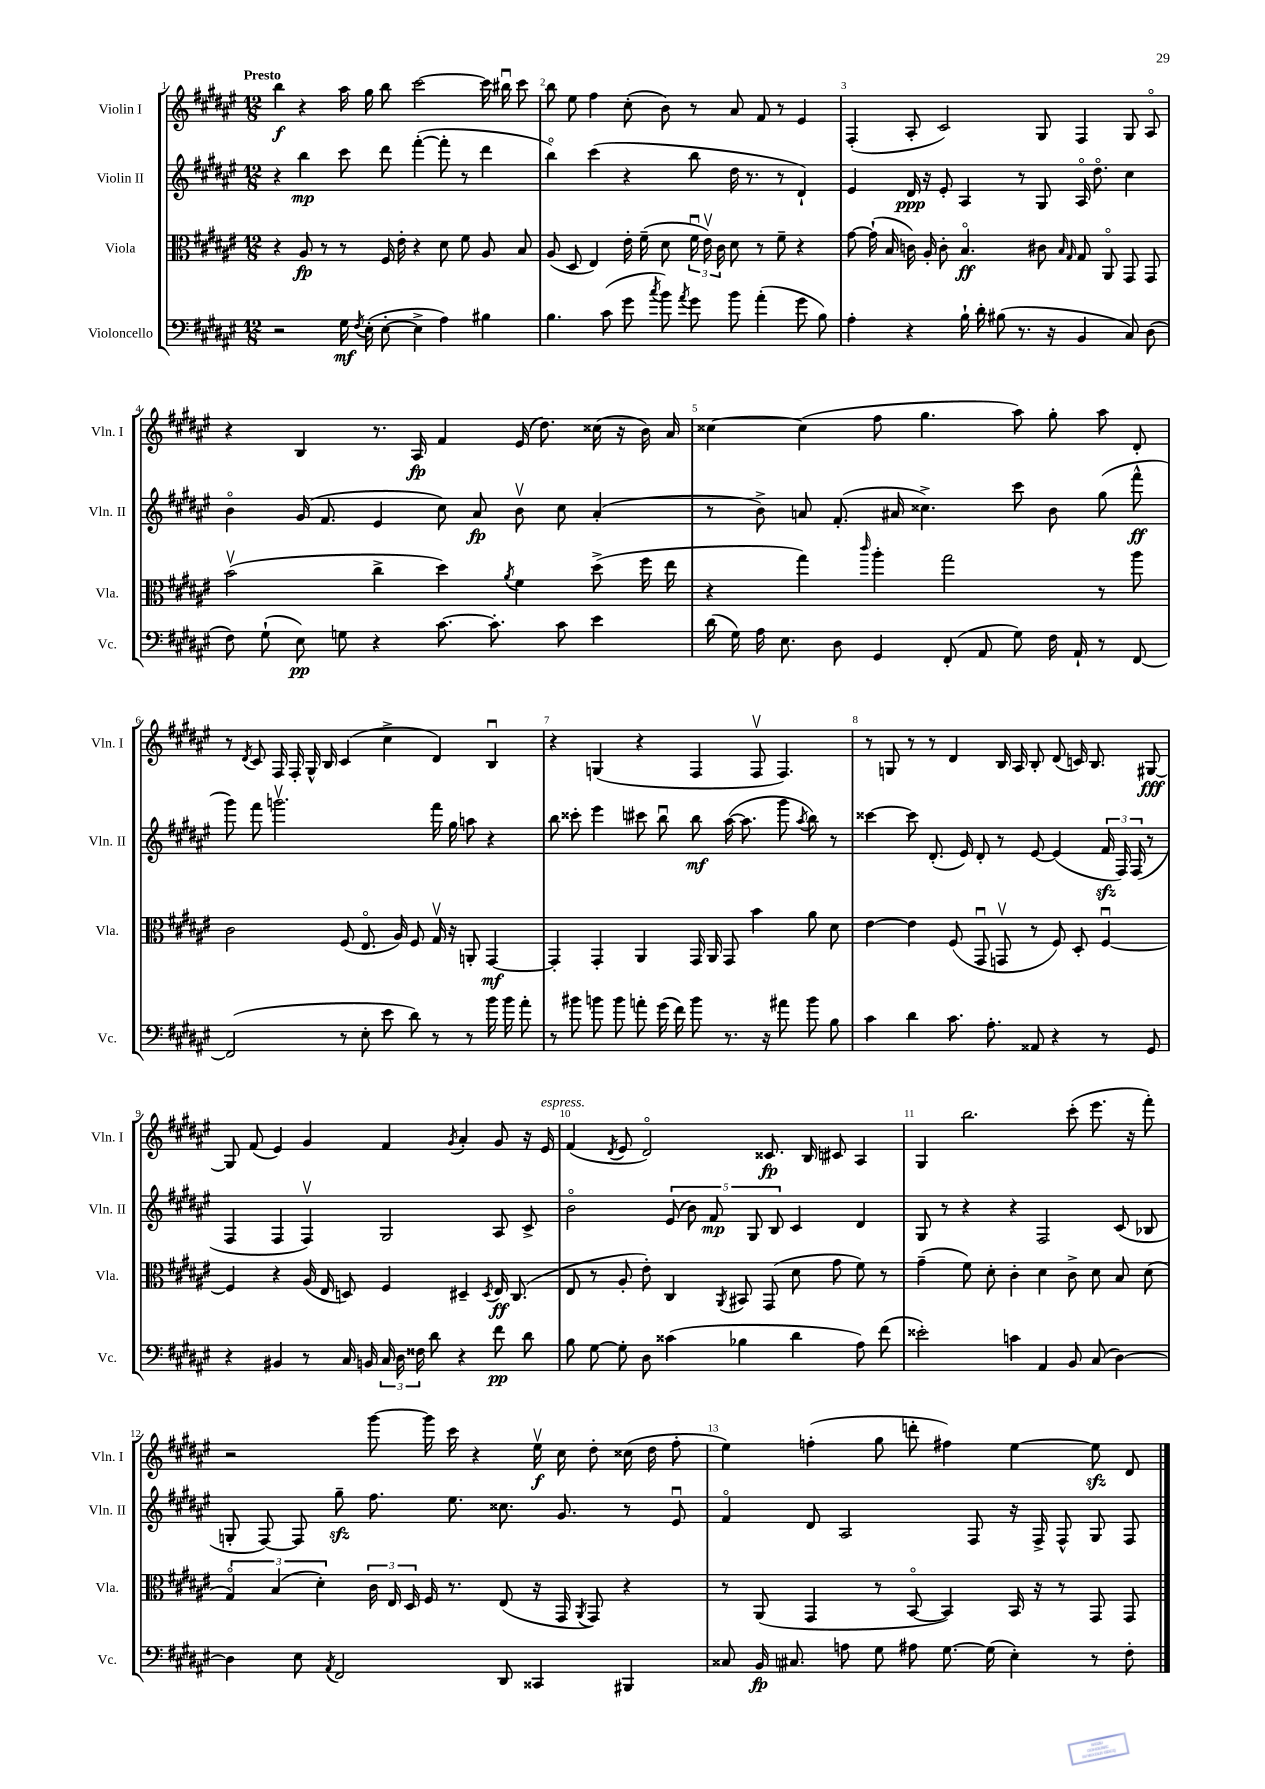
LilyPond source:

<<
\new StaffGroup <<
\new Staff = "s0" \with { instrumentName = "Violin I" shortInstrumentName = "Vln. I" } {
    \clef treble \key fis \major \numericTimeSignature \time 12/8 \tempo "Presto"
    \autoBeamOff b''4\f r4 ais''16 gis''16 b''8 cis'''2~ cis'''16 bis''16\downbow cis'''8 |
    b''8 eis''8 fis''4 cis''8-.( b'8) r8 ais'8 fis'8 r8 eis'4 |
    fis4-.( ais8-. cis'2) gis8 fis4 gis8 ais8\flageolet |
    r4 b4 r8. ais16\fp fis'4 eis'16( dis''8.) cisis''16( r16 b'16) ais'16 |
    cisis''4~ cisis''4( fis''8 gis''4. ais''8) gis''8-. ais''8 dis'8-. |
    r8 \acciaccatura { dis'8 } cis'8 fis16 fis16-. gis16-^ b16 cis'4( cis''4-> dis'4) b4\downbow |
    r4 g4( r4 fis4 fis8\upbow fis4.) |
    r8 g8 r8 r8 dis'4 b16 ais16 b8-. dis'8( c'16) b8. gis8~\fff |
    gis8 fis'8( eis'4) gis'4 fis'4 \acciaccatura { gis'8 } ais'4-. gis'8 r16 eis'16^\markup { \italic "espress." } |
    fis'4( \acciaccatura { dis'8 } eis'8 dis'2\flageolet) cisis'8.\fp b16 cis'8 ais4 |
    gis4 b''2. cis'''8-.( eis'''8. r16 fis'''8-.) |
    r2 gis'''8~ gis'''16 cis'''16 r4 eis''16\upbow\f cis''16 dis''8-. cisis''16( dis''16 fis''8-. |
    eis''4) f''4-.( gis''8 d'''8-. fis''4) eis''4~ eis''8\sfz dis'8 \bar "|." |
}
\new Staff = "s1" \with { instrumentName = "Violin II" shortInstrumentName = "Vln. II" } {
    \clef treble \key fis \major \numericTimeSignature \time 12/8
    \autoBeamOff r4 b''4\mp cis'''8 dis'''8 fis'''4~-.( fis'''8-. r8 dis'''4 |
    b''4\flageolet) cis'''4( r4 b''8 dis''16 r8. r8 dis'4-!) |
    eis'4 dis'16\ppp r16 eis'8-. ais4 r8 gis8 ais16\flageolet dis''8.\flageolet cis''4 |
    b'4\flageolet gis'16( fis'8. eis'4 cis''8) ais'8\fp b'8\upbow cis''8 ais'4-.( |
    r8 b'8->) a'8 fis'8.-.( ais'16 cisis''4.->) cis'''8 b'8 gis''8( fis'''8-^\ff |
    gis'''8) fis'''8 g'''2.\upbow fis'''16 gis''16 a''8 r4 |
    b''8 cisis'''8-. eis'''4 cis'''8 b''8\downbow b''8\mf ais''16~( ais''8. gis'''8 \acciaccatura { ais''8 } b''8) r8 |
    cisis'''4~ cisis'''8 dis'8.-.( eis'16) dis'8-. r8 eis'8~ eis'4( \tuplet 3/2 { fis'16\sfz fis16) fis16( } r8 |
    fis4 fis4 fis4\upbow) gis2 ais8 cis'8-> |
    b'2\flageolet \tuplet 5/4 { eis'8( b'8) fis'8\mp gis8 b8 } cis'4 dis'4 |
    gis8 r8 r4 r4 fis2 cis'8( bes8 |
    g8-. fis8~) fis8 gis''8--\sfz fis''8. eis''8. cisis''8. gis'8. r8 eis'8\downbow |
    fis'4\flageolet dis'8 ais2 fis8 r16 fis16-> fis8-^ gis8 fis8 \bar "|." |
}
\new Staff = "s2" \with { instrumentName = "Viola" shortInstrumentName = "Vla." } {
    \clef alto \key fis \major \numericTimeSignature \time 12/8
    \autoBeamOff r4 ais8\fp r8 r8 fis16 eis'16-. r4 dis'8 fis'8 ais8 b8 |
    ais8( dis8 eis4) eis'16-. fis'16--( dis'8 \tuplet 3/2 { fis'16\downbow eis'16\upbow) cis'16 } dis'8 r8 fis'8-- r4 |
    gis'8~ gis'16-!( b16 c'16) ais16-. c'8-. b4.\flageolet\ff cis'8 \grace { b16 gis16 } gis8 ais,8\flageolet gis,8 gis,8 |
    b'2\upbow( cis''4-> dis''4) \acciaccatura { ais'8 } fis'4 dis''8->( fis''16 eis''16 |
    r4 gis''4) \grace { cis'''16 } ais''4-. gis''2 r8 ais''8 |
    cis'2 fis8( eis8.\flageolet ais16) fis8 gis16\upbow r16 a,8-. gis,4~\mf |
    gis,4-. gis,4-. ais,4 gis,16 ais,16 gis,8 b'4 ais'8 dis'8 |
    eis'4~ eis'4 fis8( gis,8\downbow g,8\upbow r8 fis8) dis8-. fis4~\downbow |
    fis4 r4 ais16( eis16 d8) fis4 dis4-- \acciaccatura { dis8 } eis16\ff cis8.( |
    eis8 r8 ais8-. eis'8-.) cis4 \acciaccatura { ais,8 } bis,8 gis,8( dis'8 gis'8 fis'8) r8 |
    gis'4--( fis'8) dis'8-. cis'4-. dis'4 cis'8-> dis'8 b8 dis'8( |
    \tuplet 3/2 { gis4\flageolet) b4( dis'4-.) } \tuplet 3/2 { cis'16 eis16 dis16 } fis16 r8. eis8( r16 gis,16 \acciaccatura { ais,8 } gis,8) r4 |
    r8 ais,8( gis,4 r8 b,8~\flageolet b,4) b,16 r16 r8 gis,8 gis,8 \bar "|." |
}
\new Staff = "s3" \with { instrumentName = "Violoncello" shortInstrumentName = "Vc." } {
    \clef bass \key fis \major \numericTimeSignature \time 12/8
    \autoBeamOff r2 gis16\mf \acciaccatura { fis8 } eis16-.( eis8~-. eis4-> ais4) bis4 |
    b4. cis'8( gis'8 \acciaccatura { cis''8 } b'8) \acciaccatura { ais'8 } gis'8 b'8 ais'4-.( gis'8 b8) |
    ais4-. r4 b16-! dis'16-. bis8( r8. r16 b,4 cis8) dis8( |
    fis8) gis8-!( eis8\pp) g8 r4 cis'8.~ cis'8.-. cis'8 eis'4 |
    dis'16( gis16) ais16 eis8. dis8 gis,4 fis,8-.( ais,8 gis8) fis16 ais,16-! r8 fis,8~ |
    fis,2( r8 eis8-. eis'8 dis'8) r8 r8 b'16 b'16 ais'8-. |
    r8 bis'8 b'8 b'8 a'8-. gis'16( fis'16) b'8 r8. r16 ais'8 b'8 b8 |
    cis'4 dis'4 cis'8. ais8.-. aisis,8 r4 r8 gis,8 |
    r4 bis,4 r8 cis16 b,16 \tuplet 3/2 { cis16 dis16 fisis16 } dis'8 r4 fis'8\pp dis'8 |
    b8 gis8~ gis8-. dis8 cisis'4( bes4 dis'4 ais8) fis'8( |
    eisis'2-.) c'4 ais,4 b,8 cis8( dis4~) |
    dis4 eis8 \acciaccatura { ais,8 } fis,2 dis,8 cisis,4 bis,,4 |
    cisis8 b,16\fp cis8. a8 gis8 ais8 gis8.~ gis16( eis4-.) r8 fis8-. \bar "|." |
}
>>
>>
\layout { \context { \Score \override BarNumber.break-visibility = ##(#f #t #t) barNumberVisibility = #all-bar-numbers-visible } }
